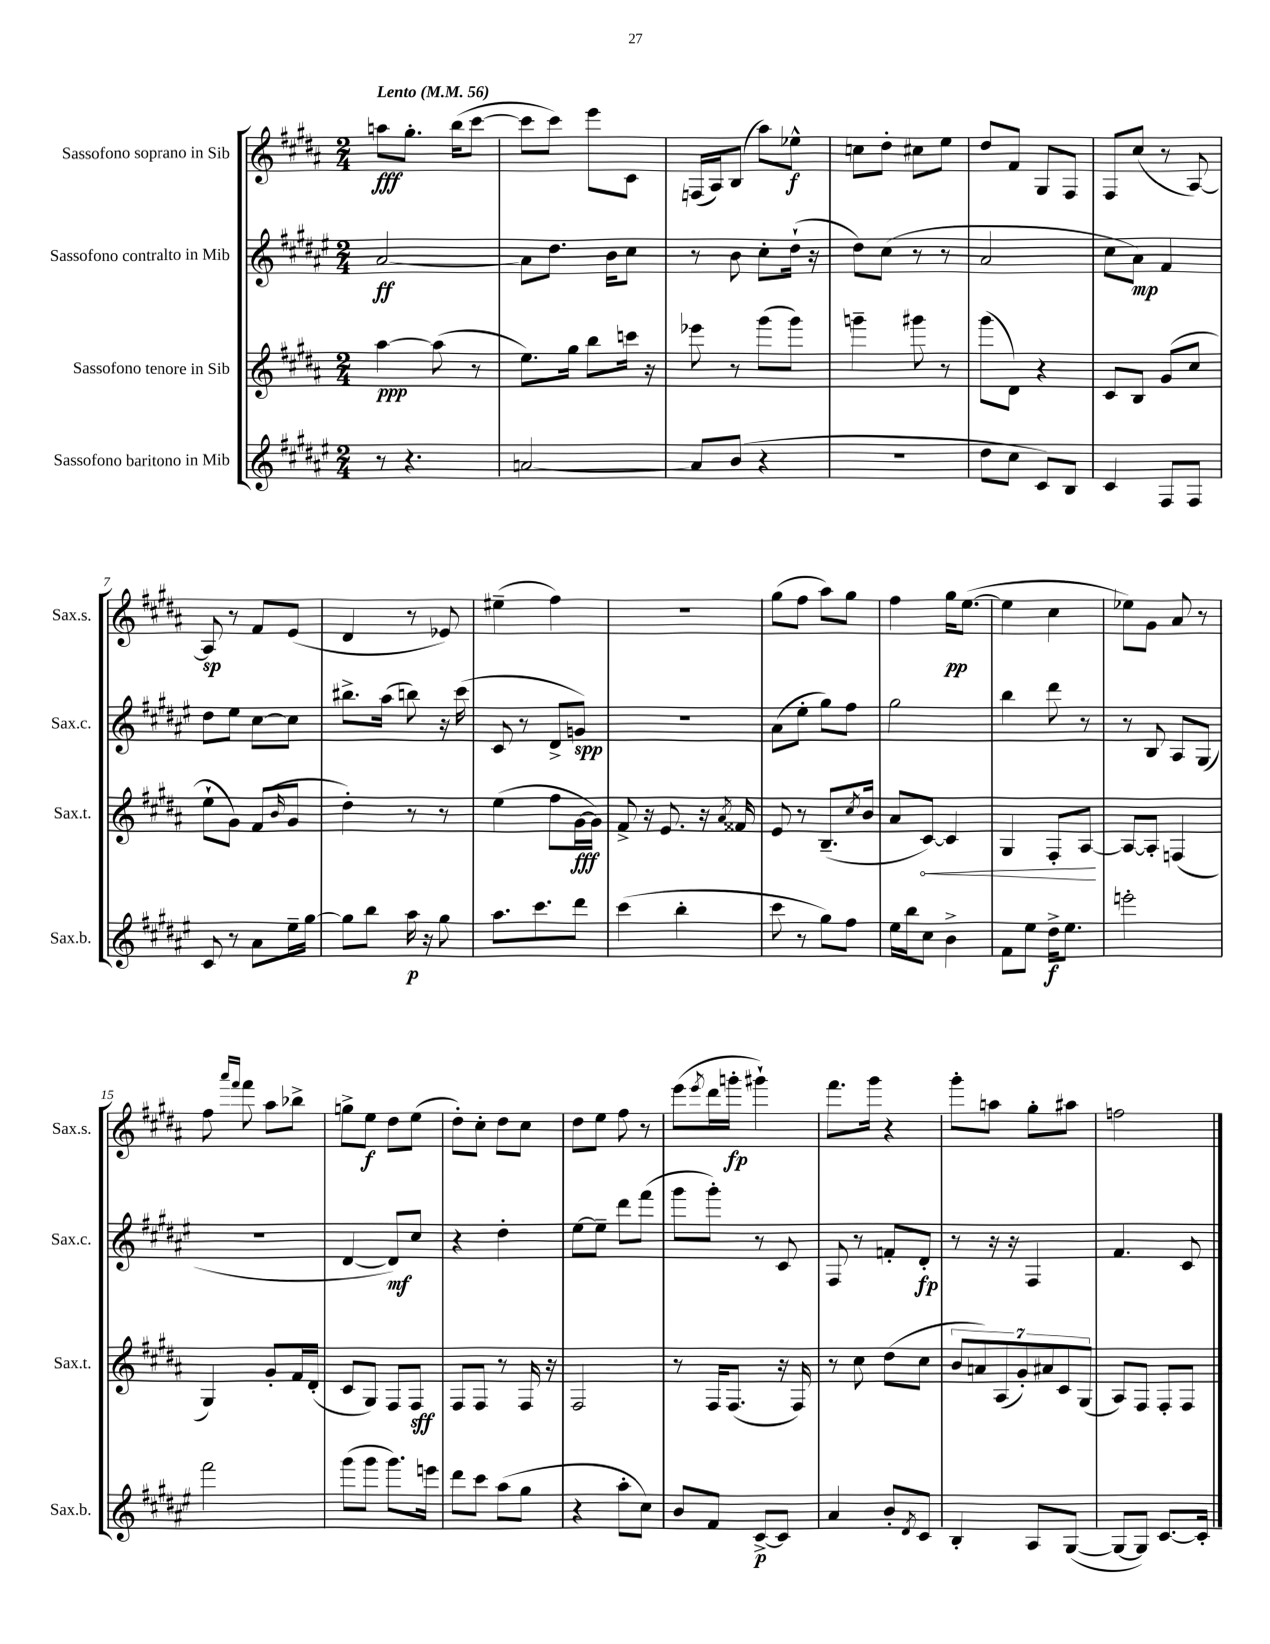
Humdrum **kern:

**kern	**dynam	**kern	**dynam	**kern	**dynam	**kern	**dynam
*part4	*part4	*part3	*part3	*part2	*part2	*part1	*part1
*staff4	*staff4	*staff3	*staff3	*staff2	*staff2	*staff1	*staff1
*I"Sassofono baritono in Mib	*	*I"Sassofono tenore in Sib	*	*I"Sassofono contralto in Mib	*	*I"Sassofono soprano in Sib	*
*I'Sax.b.	*	*I'Sax.t.	*	*I'Sax.c.	*	*I'Sax.s.	*
*clefG2	*	*clefG2	*	*clefG2	*	*clefG2	*
*k[f#c#g#d#a#e#]	*	*k[f#c#g#d#a#]	*	*k[f#c#g#d#a#e#]	*	*k[f#c#g#d#a#]	*
*M2/4	*	*M2/4	*	*M2/4	*	*M2/4	*
*MM56	*	*MM56	*	*MM56	*	*MM56	*
=1	=1	=1	=1	=1	=1	=1	=1
!	!	!	!	!	!	!LO:TX:a:B:t=Lento	!
8r	.	[4aa#\	ppp	[2a#/	ff	8aan\L	fff
4.r	.	.	.	.	.	8.gg#'\J	.
.	.	(8aa#\]	.	.	.	.	.
.	.	.	.	.	.	(16bb\KL	.
.	.	8r	.	.	.	[8ccc#\J	.
=2	=2	=2	=2	=2	=2	=2	=2
[2an/	.	8.ee\L)	.	8a#\L]	.	8ccc#\L]	.
.	.	.	.	8.dd#\J	.	8ccc#\J)	.
.	.	16gg#\Jk	.	.	.	.	.
.	.	8bb\L	.	.	.	8eee\L	.
.	.	.	.	16b\KL	.	.	.
.	.	16cccn\Jk	.	8cc#\J	.	8c#\J	.
.	.	16r	.	.	.	.	.
=3	=3	=3	=3	=3	=3	=3	=3
8a/L]	.	8eee-X\	.	8r	.	(16Fn/LL	.
.	.	.	.	.	.	16A#/J)	.
(8b/J	.	8r	.	8b\	.	(8B/J	.
4r	.	(8ggg#\L	.	8cc#'\L	.	8aa#\L)	.
.	.	8ggg#\J)	.	(16dd#`\Jk	.	8ee-X^^\J	f
.	.	.	.	16r	.	.	.
=4	=4	=4	=4	=4	=4	=4	=4
2r	.	4gggn~\	.	8dd#\L)	.	8ccn\L	.
.	.	.	.	(8cc#\J	.	8dd#'\J	.
.	.	8ggg#X\	.	8r	.	8cc#X\L	.
.	.	8r	.	8r	.	8ee\J	.
=5	=5	=5	=5	=5	=5	=5	=5
8dd#\L	.	(8ggg#\L	.	2a#/	.	8dd#/L	.
8cc#\J	.	8d#\J)	.	.	.	8f#/J	.
8c#/L)	.	4r	.	.	.	8G#/L	.
8B/J	.	.	.	.	.	8F#/J	.
=6	=6	=6	=6	=6	=6	=6	=6
4c#/	.	8c#/L	.	8cc#\L	.	8F#/L	.
.	.	8B/J	.	8a#\J)	mp	(8cc#/J	.
8F#/L	.	(8g#/L	.	4f#/	.	8r	.
8F#/J	.	8cc#/J	.	.	.	[8A#/)	.
!!LO:LB:g=z
=7	=7	=7	=7	=7	=7	=7	=7
8c#/	.	8ee`\L	.	8dd#\L	.	8A#/]	sp
8r	.	8g#\J)	.	8ee#\J	.	8r	.
8a#\L	.	(8f#/L	.	[8cc#\L	.	8f#/L	.
.	.	16qqb/	.	.	.	.	.
16ee#~\L	.	8g#/J	.	8cc#\J]	.	(8e/J	.
[16gg#\JJ	.	.	.	.	.	.	.
=8	=8	=8	=8	=8	=8	=8	=8
8gg#\L]	.	4dd#'\)	.	8.bb#X^\L	.	4d#/	.
8bb\J	.	.	.	.	.	.	.
.	.	.	.	(16aa#\Jk	.	.	.
16aa#\	p	8r	.	8bbn\)	.	8r	.
16r	.	.	.	.	.	.	.
8gg#\	.	8r	.	16r	.	8e-X/)	.
.	.	.	.	(16ccc#\	.	.	.
=9	=9	=9	=9	=9	=9	=9	=9
8.aa#\L	.	(4ee\	.	8c#/	.	(4ee#X~\	.
.	.	.	.	8r	.	.	.
8.ccc#\	.	.	.	.	.	.	.
.	.	8ff#\L	.	8d#^/L	.	4ff#\)	.
8ddd#\J	.	[16g#\L	fff	8gn/J)	spp	.	.
.	.	16g#\JJ])	.	.	.	.	.
=10	=10	=10	=10	=10	=10	=10	=10
(4ccc#\	.	8f#^/	.	2r	.	2r	.
.	.	16r	.	.	.	.	.
.	.	8.e/	.	.	.	.	.
4bb'\	.	.	.	.	.	.	.
.	.	16r	.	.	.	.	.
.	.	8qa#/	.	.	.	.	.
.	.	16f##X/	.	.	.	.	.
=11	=11	=11	=11	=11	=11	=11	=11
8ccc#\	.	8e/	.	(8a#\L	.	(8gg#\L	.
8r	.	8r	.	8ee#'\J	.	8ff#\J	.
8gg#\L)	.	(8.B~/L	.	8gg#\L)	.	8aa#\L)	.
8ff#\J	.	.	.	8ff#\J	.	8gg#\J	.
.	.	8qcc#/	.	.	.	.	.
.	.	16b/Jk	.	.	.	.	.
=12	=12	=12	=12	=12	=12	=12	=12
16ee#\LL	.	8a#/L	.	2gg#\	.	4ff#\	.
16bb\J	.	.	.	.	.	.	.
!	!	!	!LO:HP:b	!	!	!	!
8cc#\J	.	[8c#/J)	<	.	.	.	.
4b^\	.	4c#/]	.	.	.	16gg#\KL	pp
.	.	.	.	.	.	([8.ee\J	.
=13	=13	=13	=13	=13	=13	=13	=13
8f#\L	.	4G#/	.	4bb\	.	4ee\]	.
8ee#\J	.	.	.	.	.	.	.
16dd#^\KL	f	8F#'/L	.	8ddd#\	.	4cc#\	.
8.ee#\J	.	.	.	.	.	.	.
.	.	[8A#/J	.	8r	.	.	.
.	.	.	[	.	.	.	.
=14	=14	=14	=14	=14	=14	=14	=14
2eeen'\	.	8A#/L_	.	8r	.	8ee-X\L)	.
.	.	8A#'/J]	.	8B/	.	8g#\J	.
.	.	(4Fn/	.	8A#/L	.	8a#/	.
.	.	.	.	(8G#/J	.	8r	.
!!LO:LB:g=z
=15	=15	=15	=15	=15	=15	=15	=15
2fff#\	.	4G#/)	.	2r	.	8ff#\	.
.	.	.	.	.	.	16qqaaa#/LL	.
.	.	.	.	.	.	16qqfff#/JJ	.
.	.	.	.	.	.	8fff#\	.
.	.	8g#'/L	.	.	.	8aa#\L	.
.	.	16f#/L	.	.	.	8bb-X^\J	.
.	.	(16d#'/JJ	.	.	.	.	.
=16	=16	=16	=16	=16	=16	=16	=16
(8ggg#\L	.	8c#/L	.	[4d#/	.	8ggn^\L	.
8ggg#\J	.	8G#/J)	.	.	.	8ee\J	f
8.ggg#\L)	.	8F#/L	.	8d#/L])	mf	8dd#\L	.
.	.	8F#/J	sff	8cc#/J	.	(8ee\J	.
16eeen\Jk	.	.	.	.	.	.	.
=17	=17	=17	=17	=17	=17	=17	=17
8ddd#\L	.	8F#/L	.	4r	.	8dd#'\L)	.
8ccc#\J	.	8F#/J	.	.	.	8cc#'\J	.
(8aa#\L	.	8r	.	4dd#'\	.	8dd#\L	.
8gg#\J	.	16F#/	.	.	.	8cc#\J	.
.	.	16r	.	.	.	.	.
=18	=18	=18	=18	=18	=18	=18	=18
4r	.	2F#/	.	[8ee#\L	.	8dd#\L	.
.	.	.	.	8ee#~\J]	.	8ee\J	.
8aa#'\L	.	.	.	8ddd#\L	.	8ff#\	.
8cc#\J)	.	.	.	(8fff#\J	.	8r	.
=19	=19	=19	=19	=19	=19	=19	=19
8b/L	.	8r	.	8ggg#\L	.	(8eee\L	.
.	.	.	.	.	.	8qeee/	.
8f#/J	.	16F#/KL	.	8ggg#'\J)	.	16ddd#\L	.
.	.	(8.F#/J	.	.	.	16gggn'\JJ	fp
[8c#^/L	p	.	.	8r	.	4ggg#X`\)	.
8c#/J]	.	16r	.	8c#/	.	.	.
.	.	16F#/)	.	.	.	.	.
=20	=20	=20	=20	=20	=20	=20	=20
4a#/	.	8r	.	8F#/	.	8.fff#\L	.
.	.	8cc#\	.	8r	.	.	.
.	.	.	.	.	.	16ggg#\Jk	.
8b'/L	.	(8dd#\L	.	8fn'/L	.	4r	.
8qd#/	.	.	.	.	.	.	.
8c#/J	.	8cc#\J	.	8d#'/J	fp	.	.
=21	=21	=21	=21	=21	=21	=21	=21
4B'/	.	14b/L	.	8r	.	8ggg#'\L	.
.	.	14an/)	.	.	.	.	.
.	.	.	.	16r	.	8aan\J	.
.	.	(14A#/	.	.	.	.	.
.	.	.	.	16r	.	.	.
.	.	14g#'/)	.	.	.	.	.
8A#/L	.	.	.	4F#/	.	8gg#'\L	.
.	.	14a#X/	.	.	.	.	.
.	.	14c#/	.	.	.	.	.
([8G#/J	.	.	.	.	.	8aa#X\J	.
.	.	(14G#/J	.	.	.	.	.
=22	=22	=22	=22	=22	=22	=22	=22
8G#/L_	.	8A#/L)	.	4.f#/	.	2ffn\	.
8G#/J])	.	8F#/J	.	.	.	.	.
[8.c#/L	.	8F#'/L	.	.	.	.	.
.	.	8F#/J	.	8c#/	.	.	.
16c#'/Jk]	.	.	.	.	.	.	.
==	==	==	==	==	==	==	==
*-	*-	*-	*-	*-	*-	*-	*-
